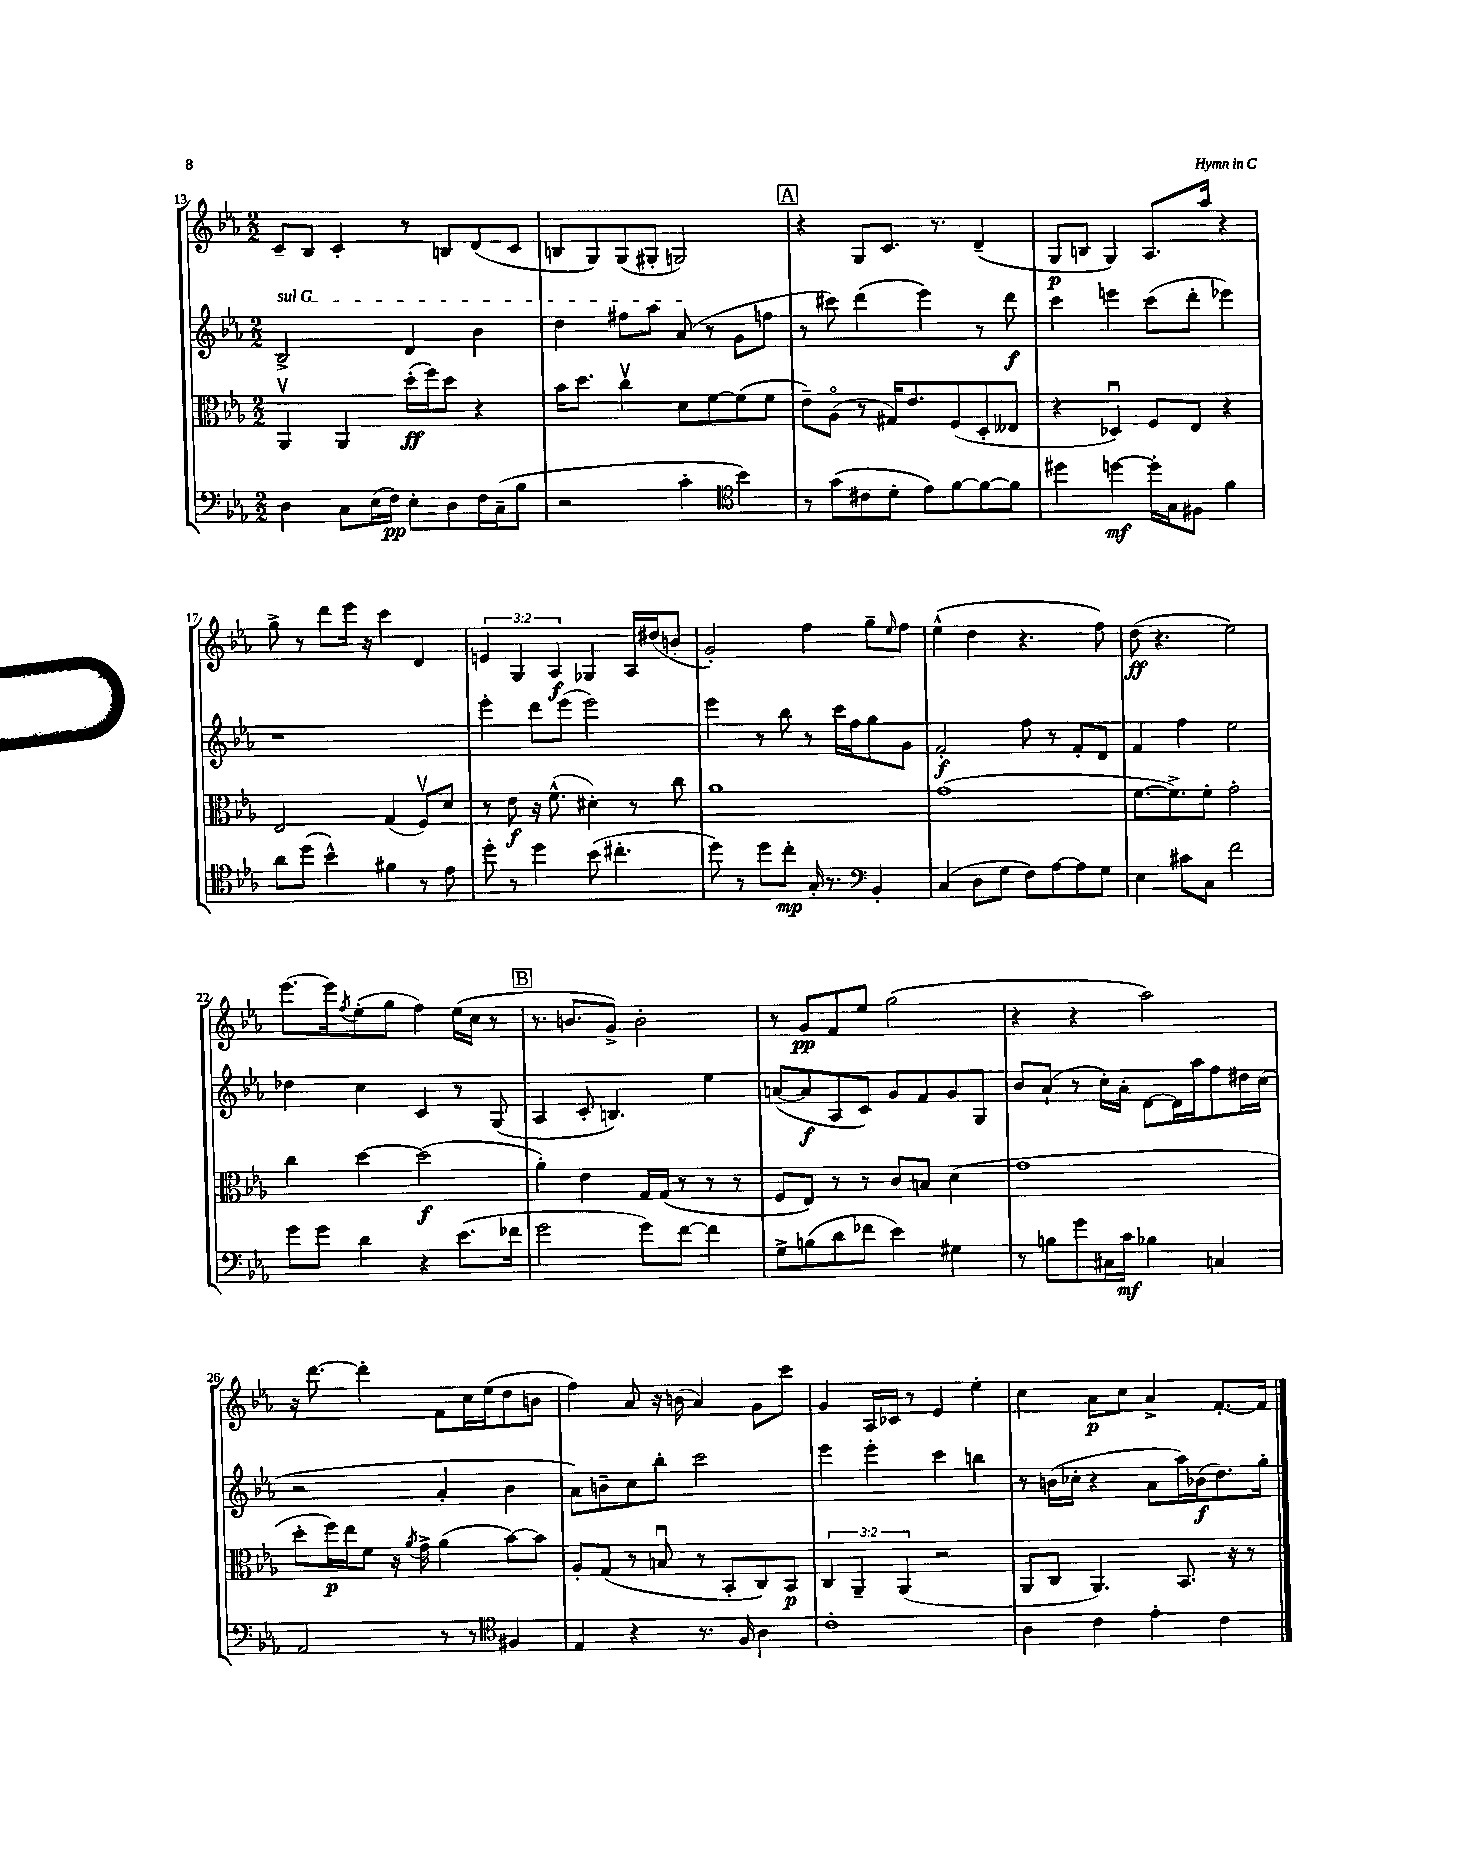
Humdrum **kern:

**kern	**kern	**kern	**kern
*staff4	*staff3	*staff2	*staff1
*clefF4	*clefC3	*clefG2	*clefG2
*k[b-e-a-]	*k[b-e-a-]	*k[b-e-a-]	*k[b-e-a-]
*M2/2	*M2/2	*M2/2	*M2/2
4D	4AA-v	2B-^	8c~
.	.	.	8B-
8C	4AA-	.	4c'
(16E-	.	.	.
16F)	.	.	.
8E-'	(16dd'	4d	8r
.	16ff)	.	.
8D	8dd	.	8B
16F	4r	4b-	(8d
(16C~	.	.	.
8B-	.	.	8c
=	=	=	=
2r	16b-	4dd	8B
.	8.dd	.	.
.	.	.	8G)
.	4ccv	8ff#	(8G
.	.	8aa-	8G#'
4c'	8d	(8a-	2G)
.	[8f	8r	.
*clefC4	*	*	*
4b-)	(8f]	8g	.
.	8f	8ff	.
=	=	=	=
8r	8e-~)	8r	4r
(8g	(8A-o	8ccc#)	.
8c#	8r	(4ddd	8G
8d'	16G#)	.	8.c
.	8.e-	.	.
8e-)	.	4eee-)	.
.	.	.	8.r
[8f	(8F	.	.
8f_	8D'	8r	(4d~
8f]	8E--	8ddd	.
=	=	=	=
4dd#	4r	4ccc	8G
.	.	.	8B
[4dd	4D-u)	4eee	4G)
16dd']	8F	(8ccc	8.A-
16G	.	.	.
8F#	8E-	8ddd'	.
.	.	.	16aa-
4f	4r	4eee-)	4r
=	=	=	=
8a-	2E-	1r	8gg^
(8dd	.	.	8r
4b-^^)	.	.	8ddd
.	.	.	16eee-
.	.	.	16r
4f#	(4G	.	4ccc
8r	8Fv)	.	4d
8e-	8d	.	.
=	=	=	=
8dd'	8r	4eee-'	6e
8r	8e-	.	.
.	.	.	6G
4dd	16r	8ddd	.
.	(8.f^^	.	.
.	.	.	6A-
.	.	(8eee-	.
(8b-	4d#')	2eee-)	4G-
4.cc#'	.	.	.
.	8r	.	16A-
.	.	.	(16dd#
.	8cc	.	8b'
=	=	=	=
8dd)	1a-	4eee-	2g')
8r	.	.	.
8dd	.	8r	.
8cc'	.	8bb-	.
16G'	.	8r	4ff
8.r	.	.	.
.	.	16ccc	.
.	.	16ff	.
*clefF4	*	*	*
4BB-'	.	8gg	8gg~
.	.	.	16qqee-
.	.	8g	8ff
=	=	=	=
(4C	(1g	2f'	(4ee-^^
8D	.	.	4dd
8G	.	.	.
8F)	.	8ff	4.r
[8A-	.	8r	.
8A-]	.	8f'	.
8G	.	8d	8ff)
=	=	=	=
4E-	[8.f	4f	(8dd
.	.	.	4.r
.	8.f^])	.	.
8c#	.	4ff	.
8C	8f'	.	.
2f	2g'	2ee-	2ee-)
=	=	=	=
8g	4cc	4dd-	[8.eee-
8g	.	.	.
.	.	.	16eee-]
.	.	.	8qff
4d	[4dd	4cc	(8ee-'
.	.	.	8gg
4r	(2dd]	4c	4ff)
(8.e-	.	8r	(16ee-
.	.	.	16cc
.	.	(8G	8r
16f-	.	.	.
=	=	=	=
2g	4a-')	4A-	8.r
.	.	.	8.b
.	4e-	8c'	.
.	.	4.B)	8g^)
8g)	16G	.	2b'
.	(16G	.	.
[8f	8r	.	.
4f]	8r	4ee-	.
.	8r	.	.
=	=	=	=
8G^	8F	([8a	8r
(8B	8E-)	8a]	8g
8d	8r	8A-	8f
8f-	8r	8c)	8ee-
4e-)	8c	8g	(2gg
.	8B	8f	.
4G#	(4d	8g	.
.	.	8G	.
=	=	=	=
8r	1g	8b-	4r
8B	.	(8a-`	.
8g	.	8r	4r
16C#	.	16cc')	.
16c	.	16a-'	.
4B-	.	[8d	2aa-)
.	.	16d]	.
.	.	16aa-	.
4C	.	8ff	.
.	.	16dd#	.
.	.	(16cc	.
=	=	=	=
2AA-	8dd'	2r	16r
.	.	.	[8.ddd
.	16ff)	.	.
.	16ee-	.	.
.	8f	.	4ddd']
.	16r	.	.
.	8qa-	.	.
.	16g^	.	.
8r	(4a-	4a-'	8f
8r	.	.	16cc
.	.	.	(16ee-
*clefC4	*	*	*
4F#	[8b-)	4b-	8dd
.	8b-]	.	8b
=	=	=	=
4E-	8A-'	8a-)	4ff)
.	(8G	8b~	.
4r	8r	8cc	8a-
.	8Bu	8bb-'	16r
.	.	.	(16b
8.r	8r	2ccc	4a-)
.	8BB-'	.	.
16F	.	.	.
4A-	8C)	.	8g
.	8BB-	.	8ccc
=	=	=	=
1c'	6C	4eee-	4g
.	6AA-~	.	.
.	.	4eee-'	16A-
.	.	.	16c-
.	(6AA-	.	.
.	.	.	8r
.	2r	4ccc	4e-
.	.	4bb	4ee-'
=	=	=	=
4A-	8AA-	8r	4cc
.	8C	(16b	.
.	.	16cc-'	.
4c	4.AA-)	4r	8a-
.	.	.	8cc
4e-'	.	8a-	4a-^
.	8.BB-	16aa-)	.
.	.	(16b-	.
4c	.	8.dd)	[8.f'
.	16r	.	.
.	8r	.	.
.	.	16gg'	16f]
==	==	==	==
*-	*-	*-	*-
